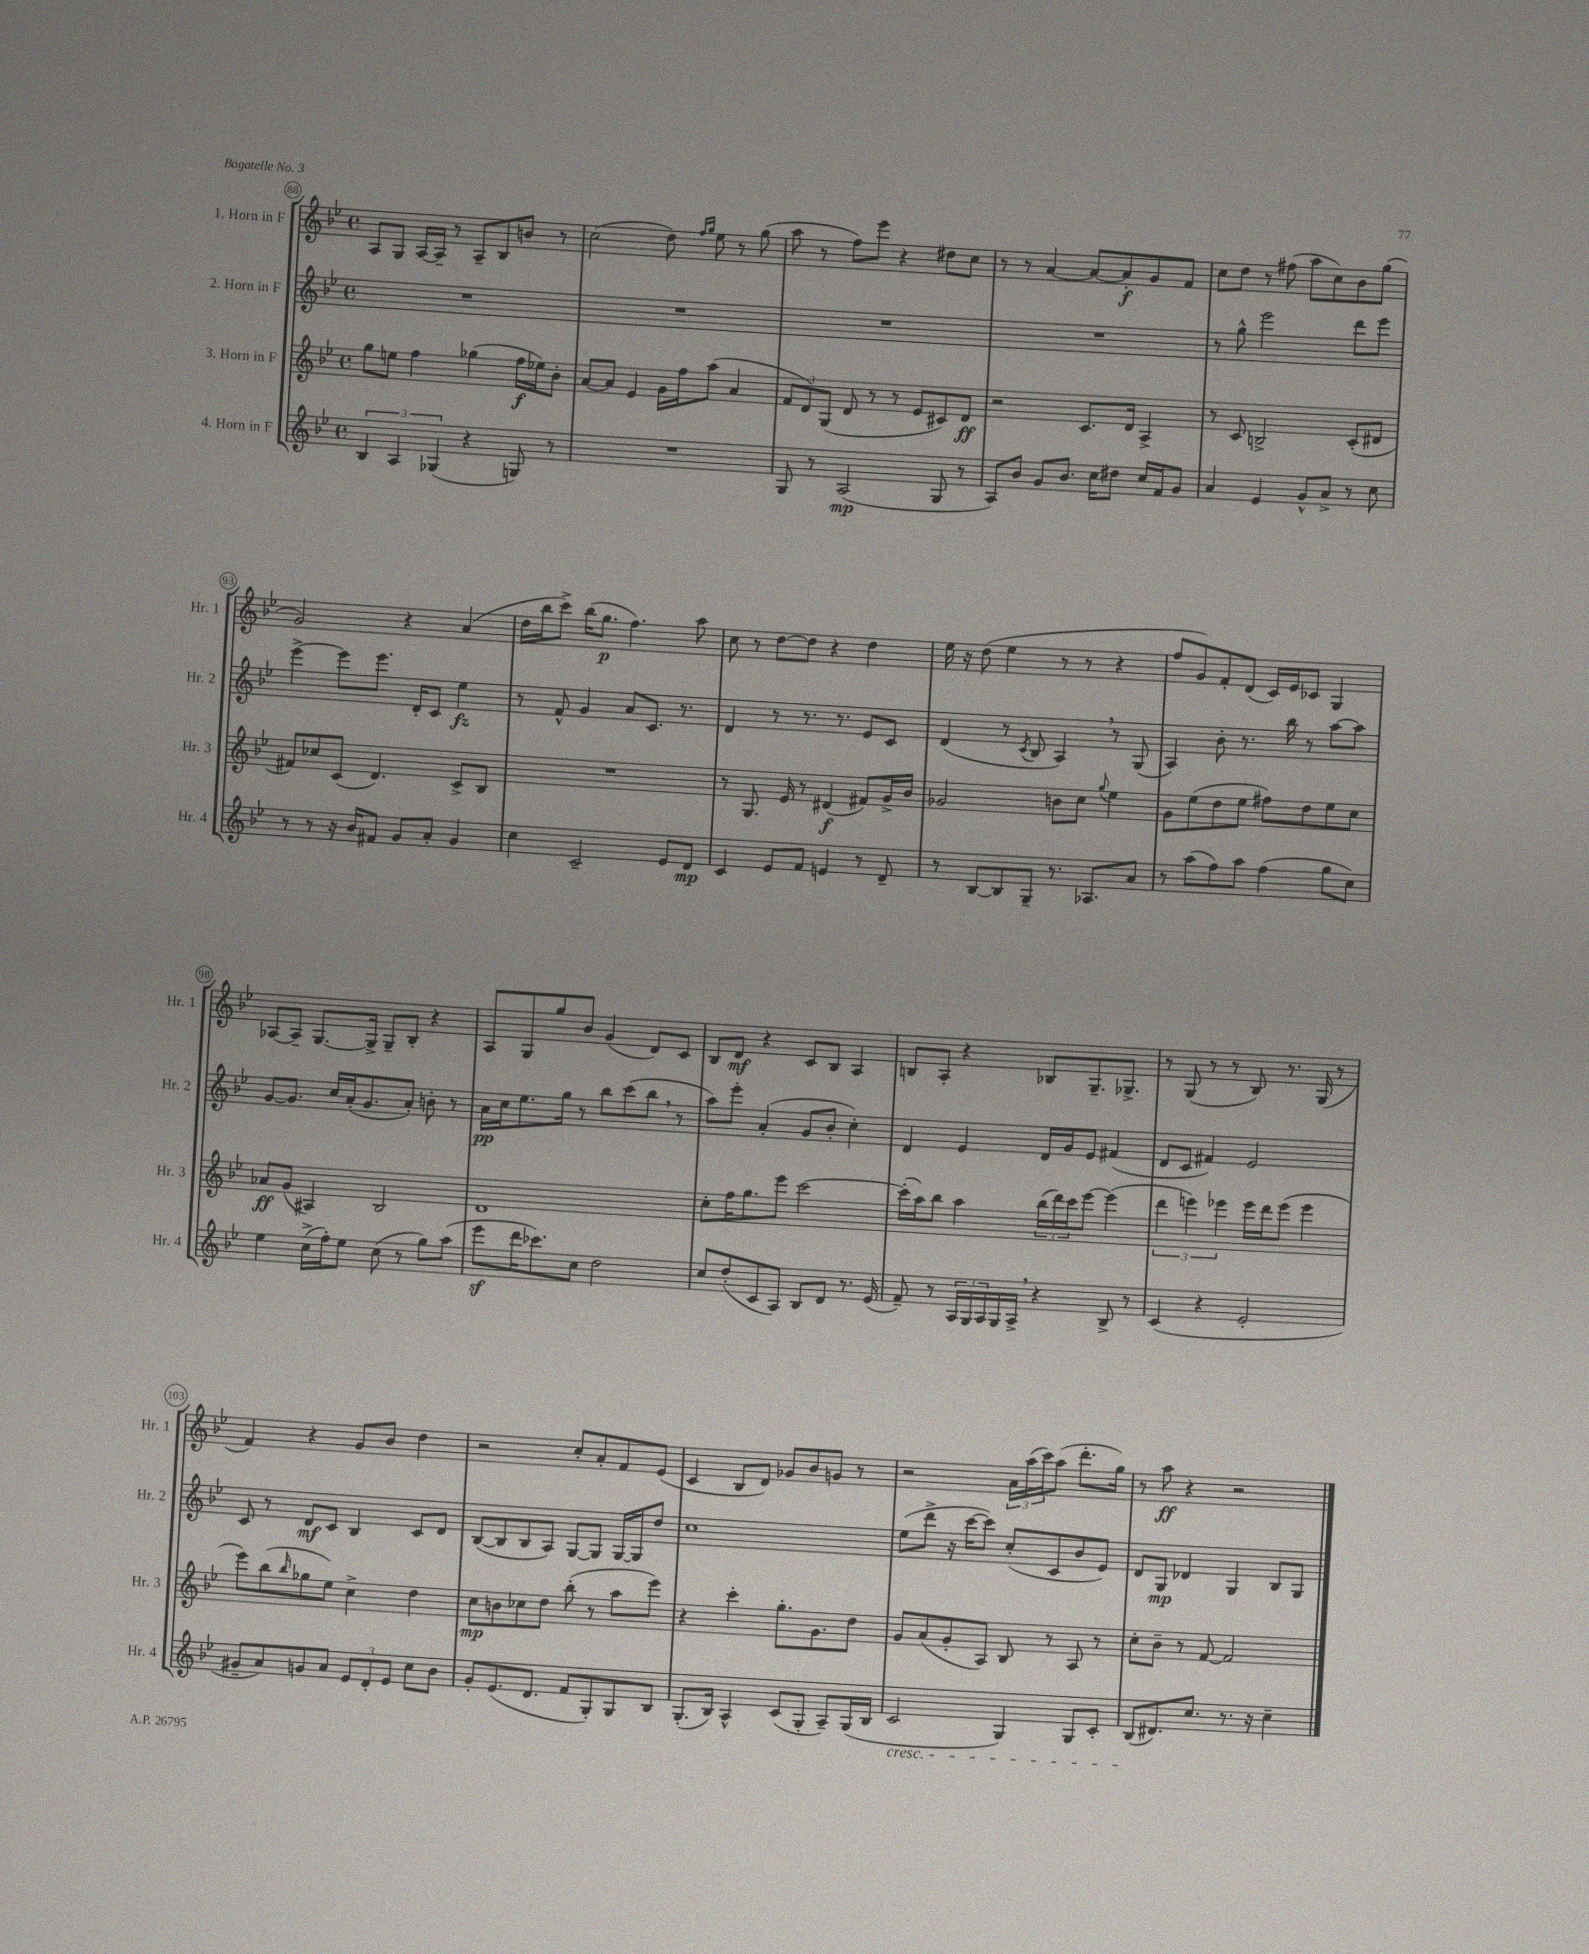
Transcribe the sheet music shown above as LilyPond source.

<<
\new StaffGroup <<
\new Staff = "s0" \with { instrumentName = "1. Horn in F" shortInstrumentName = "Hr. 1" } {
    \clef treble \key bes \major \defaultTimeSignature \time 4/4
    a8 g8 a16~ a16-- r8 a8-- bes8 b'8 r8 |
    c''2( d''8) \grace { f''16 g''16 } ees''8 r8 g''8( |
    a''8 r8 f''8) ees'''8 r4 dis''8 c''8 |
    r8 r8 a'4~ a'8~ a'8-.\f g'8 f'8 |
    c''8 d''8 r8 fis''8( a''8 c''8) bes'8 g''8( |
    g'2) r4 a'4( |
    d''16 bes''16 c'''8->) bes''16( g''8.\p f''4.) a''8 |
    c''8 r8 d''8~ d''8 r4 d''4 |
    ees''16 r16 d''8( ees''4 r8 r8 r4 |
    f''8 g'8) f'8-. d'8( c'16) ees'16 ces'8 g4 |
    aes8~ aes8-- g8.~ g16-> g8-- bes8-. r4 |
    a8 g8 g''8 bes'8 g'4( d'8) c'8 |
    bes8 d'8\mf r4 c'8 bes8 a4 |
    b8 a8-. r4 bes8 g8.-- ges8.-> |
    r8 g8( r8 r8 bes8) r8. g16( r8 |
    f'4) r4 g'8 bes'8 d''4 |
    r2 c''8-. a'8-. f'8 ees'8( |
    c'4 bes8 d'8) ges'8 bes'8 g'8 r8 |
    r2 \tuplet 3/2 { a'16 a''16( c'''16) } a''8( d'''8.-. g''16) |
    r8 a''8\ff r4 r2 \bar "|." |
}
\new Staff = "s1" \with { instrumentName = "2. Horn in F" shortInstrumentName = "Hr. 2" } {
    \clef treble \key bes \major \defaultTimeSignature \time 4/4
    R1 |
    R1 |
    R1 |
    R1 |
    r8 g''8-^ ees'''2 d'''8 ees'''8 |
    ees'''4~-> ees'''8 ees'''8. d'16-. c'8 ees''4\fz |
    r8 f'8-^ g'4 a'8 c'8. r8. |
    d'4 r8 r8. r8. ees'8 c'8 |
    d'4( r8 \acciaccatura { c'8 } bes8 a4) \breathe r8 g8( |
    a4) bes'8-. r8. bes''16 r8 a''8~ a''8 |
    g'8~ g'8. c''16 a'16-.( g'8. a'8-.) b'8-. r8 |
    a'16\pp c''16 ees''8. g''16 r8 bes''8 c'''8( bes''8 \breathe r8 |
    a''8) ees'''8-. a'4-.( g'8 bes'8-. c''4-.) |
    d'4 ees'4 d'16 g'16 ees'8 fis'4( |
    d'8 c'8 fis'4) ees'2 |
    c'8 r8 d'8\mf c'8 bes4 c'8 d'8 |
    bes8~( bes8 bes8 a8) g8~ g8 g16~ g16 d''8 |
    c''1 |
    ees''8( d'''8-> r16 c'''16~ c'''8) c''8-.( c'8 bes'8 ees'8) |
    d'8 g8\mp des'4 g4 bes8 g8 \bar "|." |
}
\new Staff = "s2" \with { instrumentName = "3. Horn in F" shortInstrumentName = "Hr. 3" } {
    \clef treble \key bes \major \defaultTimeSignature \time 4/4
    g''8 e''8 f''4 ges''4( f''16\f ees''16) bes'8-. |
    a'8~ a'8 ees'4 g'16 f''16 a''8( a'4 |
    \tuplet 3/2 { f'8 d'8) g8( } d'8 r8 r8 ees'8 cis'8) d'8\ff |
    r2 c'8. d'16 a4-> |
    r8 c'8 b2-> c'8-.( dis'8 |
    fis'8) ces''8 c'8( d'4.) c'8-> bes8 |
    R1 |
    r8 g8. ees'16 r8 dis'4\f( fis'8) g'16-> bes'16 |
    ges'2 b'8 c''8 \appoggiatura { g''8 } ees''4 |
    g'8 ees''8( d''8 ees''8 fis''8) d''8 ees''8 c''8 |
    aes'8\ff g'8( ais4) bes2 |
    d'1 |
    c''8-. f''16 g''8. ees'''8 c'''2~ |
    c'''16-.( a''16) bes''8 a''4 \tuplet 3/2 { bes''16( d'''16) c'''16 } ees'''8~ ees'''4( |
    \tuplet 3/2 { d'''4 e'''4) ees'''4 } ees'''16 d'''16 ees'''8( ees'''4 |
    ees'''8) bes''8( \grace { bes''16 } ges''8 ees''8) c''4-> d''4 |
    c''8\mp b'8 ces''8 d''8 bes''8-.( r8 a''8 ees'''8) |
    r4 c'''4-. g''8.-. g'8. d''8 |
    g'8 a'8( g'8-. a8) bes8 r8 a8 r8 |
    c''8-. bes'8-- r8 f'8~ f'2 \bar "|." |
}
\new Staff = "s3" \with { instrumentName = "4. Horn in F" shortInstrumentName = "Hr. 4" } {
    \clef treble \key bes \major \defaultTimeSignature \time 4/4
    \tuplet 3/2 { bes4 a4 ges4( } r4 g8) r8 |
    R1 |
    g8 r8 a2\mp( g8 r8 |
    a8) bes'8 g'8 bes'8. c''16 dis''8 c''16 f'16 g'8 |
    a'4 ees'4 g'8-^ a'8-> r8 c''8 |
    r8 r8 r16 bes'16 fis'8 g'8 a'8-. g'4 |
    c''4 c'2-- ees'8 d'8\mp |
    c'4 ees'8 f'8 e'4 r8 d'8-- |
    r8 bes8~ bes8 g8-- r8. aes8. a'8 |
    r8 a''8( f''8) a''8 f''4( g''8 c''8) |
    ees''4 c''16->( f''16-.) ees''8 c''8( r8 g''8) a''8( |
    ees'''8\sf d'''16 ces'''8.) c''8 d''2 |
    c''8 d''8-.( c'8 a8) bes8 d'8 r8. ees'16( |
    f'8--) r8 \tuplet 3/2 { a16 g16 a16 } g16 a16-> \breathe r4 bes8-> r8 |
    c'4( r4 ees'2-. |
    gis'8-- a'8) g'8 a'8 \tuplet 3/2 { ees'8 d'8-. ees'8 } c''8 bes'8 |
    g'8-. ees'8.( d'8. f'8 g8-.) g8 bes8 |
    g8.-.( bes16) a4-^ c'8( g8-. a8--) g16( bes16 |
    c'2\cresc g4) g8 c'8-. |
    bes8\!( dis'8.) c''8. r8. r16 c''4-- \bar "|." |
}
>>
>>
\layout { \context { \Score currentBarNumber = #88 \override BarNumber.stencil = #(make-stencil-circler 0.1 0.3 ly:text-interface::print) } }
